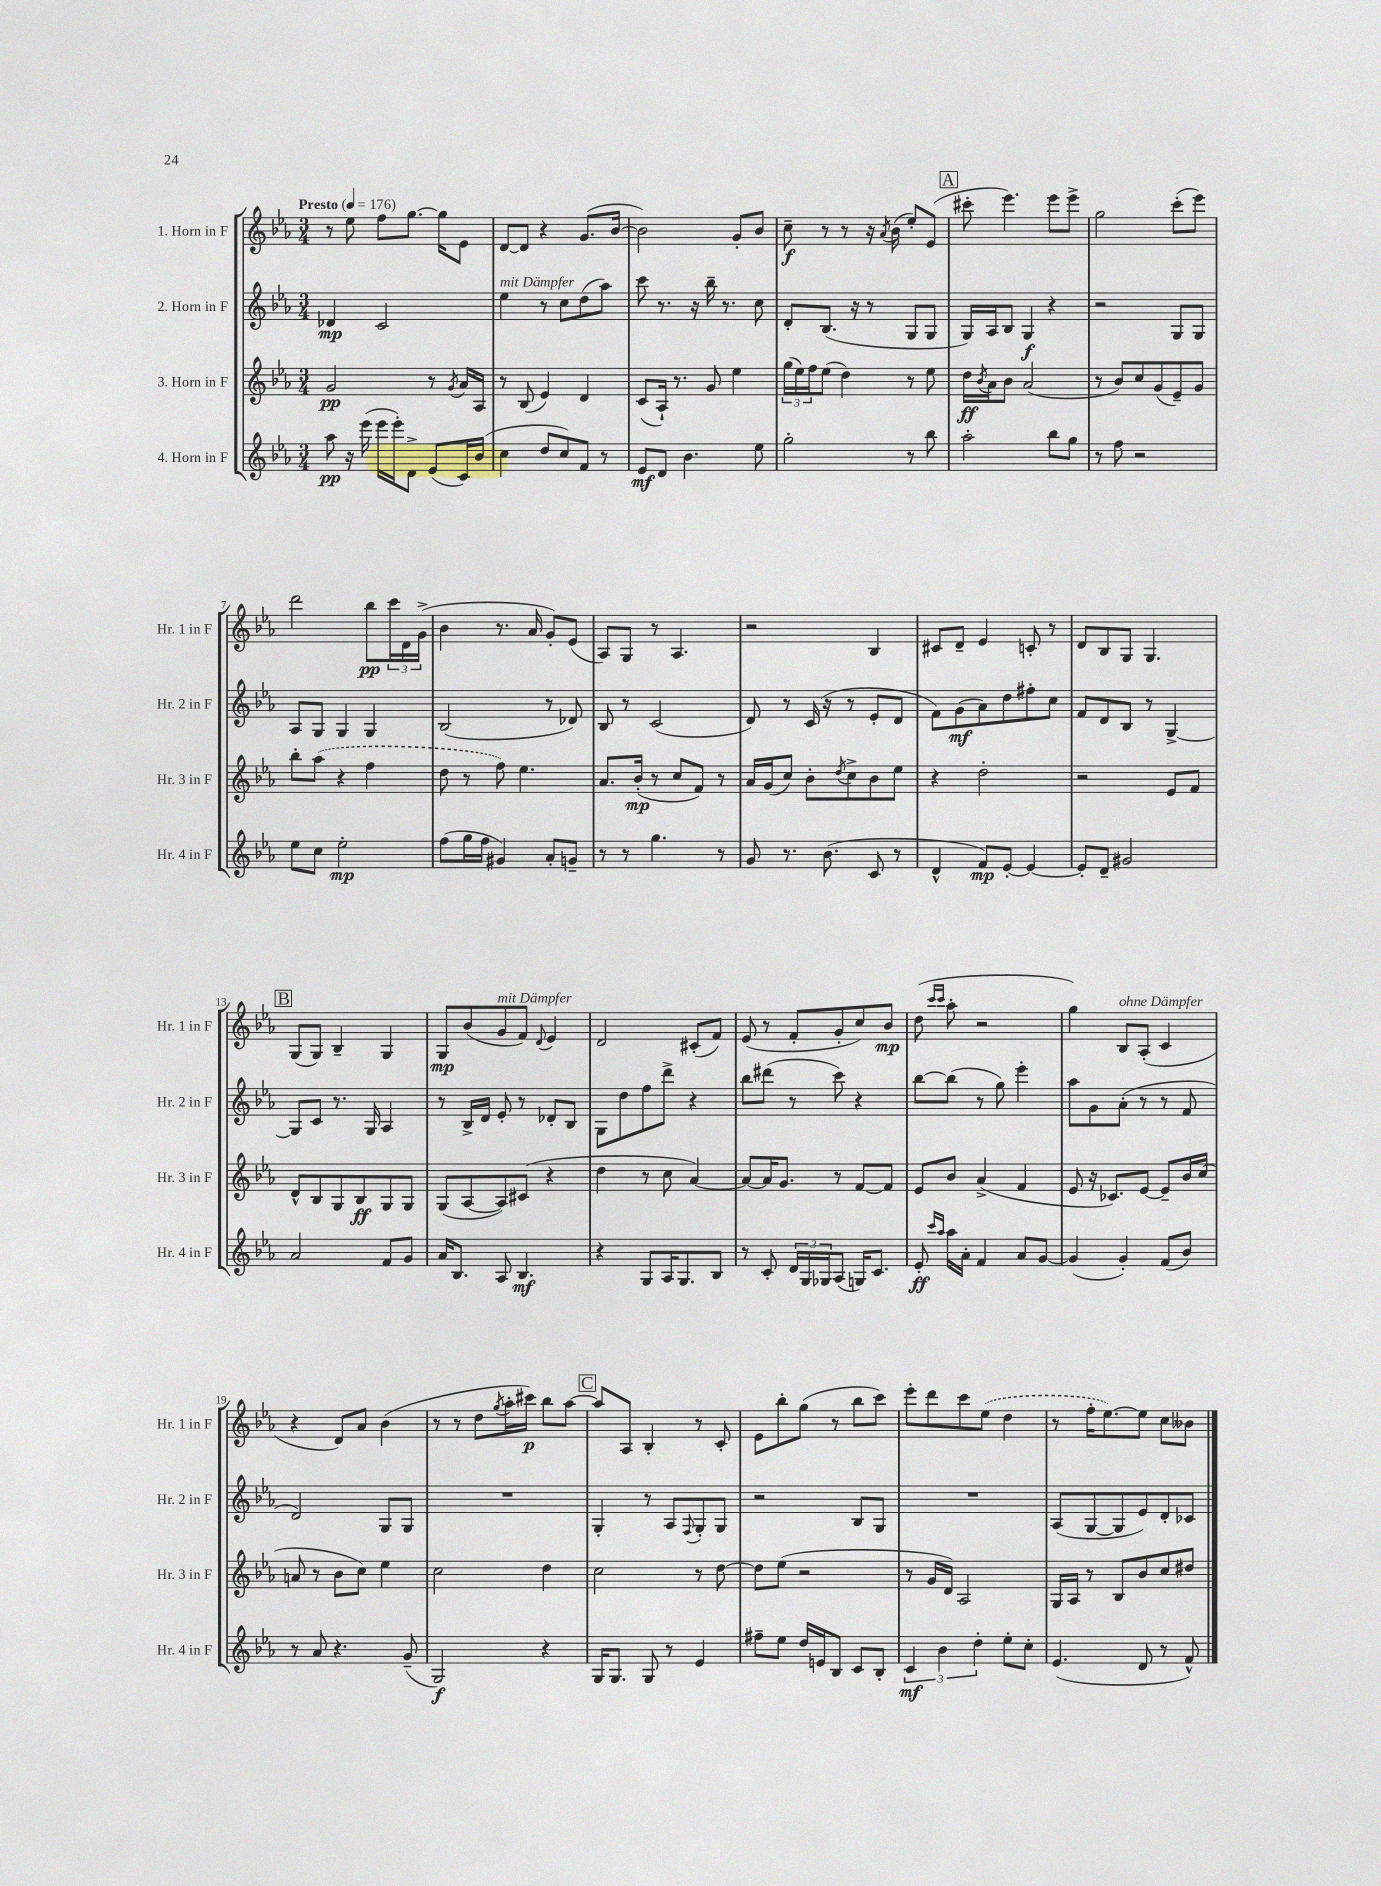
<<
\new StaffGroup <<
\new Staff = "s0" \with { instrumentName = "1. Horn in F" shortInstrumentName = "Hr. 1 in F" } {
    \clef treble \key ees \major \numericTimeSignature \time 3/4 \tempo "Presto" 4 = 176
    r8 ees''8 f''8 g''8.~ g''16 ees'8 |
    d'8~ d'8 r4 g'8.( bes'16~ |
    bes'2) g'8-. bes'8 |
    c''8--\f r8 r8 r16 \acciaccatura { aes'8 } bes'16( ees''8-.) ees'8( |
    \mark \markup { \box "A" } cis'''8-. ees'''4.) ees'''8 ees'''8-> |
    g''2 c'''8-.( ees'''8) |
    d'''2 bes''8\pp \tuplet 3/2 { c'''16 d'16 g'16->( } |
    bes'4 r8. aes'16 g'8-.) ees'8( |
    aes8) g8 r8 aes4. |
    r2 bes4 |
    cis'8 d'8-- ees'4 c'8-. r8 |
    d'8 bes8 g8 g4. |
    \mark \markup { \box "B" } g8( g8) bes4-- g4 |
    g8\mp bes'8( g'8^\markup { \italic "mit Dämpfer" } f'8) \appoggiatura { d'8 } ees'4 |
    d'2 cis'8-.( f'8) |
    ees'8( r8 f'8-. g'8-. c''8) bes'8\mp |
    d''8( \grace { c'''16 c'''16 } aes''8-. r2 |
    g''4) bes8^\markup { \italic "ohne Dämpfer" } aes8-.( c'4 |
    r4 d'8) aes'8 bes'4( |
    r8 r8 d''8 \acciaccatura { g''8 } aes''16-. cis'''16\p) bes''8 aes''8~ |
    \mark \markup { \box "C" } aes''8 aes8 bes4-. r8 c'8-. |
    ees'8 bes''8-. g''8( r8 bes''8 c'''8) |
    ees'''8-. d'''8 c'''8 \once \slurDashed ees''8( d''4 |
    r8 f''16-. ees''8.~) ees''8 c''8 beses'8 \bar "|." |
}
\new Staff = "s1" \with { instrumentName = "2. Horn in F" shortInstrumentName = "Hr. 2 in F" } {
    \clef treble \key ees \major \numericTimeSignature \time 3/4
    des'4\mp c'2 |
    ees''4^\markup { \italic "mit Dämpfer" } r8 c''8 d''8( aes''8) |
    c'''8 r8. r16 bes''16-- r8. c''8 |
    d'8-. bes8.( r16 r8 g8 g8 |
    \mark \markup { \box "A" } g16) aes16 bes8 g4\f r4 |
    r2 g8 g8 |
    aes8 g8 g4 g4 |
    bes2( r8 des'8) |
    bes8 r8 c'2( |
    d'8) r8 c'16( r16 r8 ees'8-. d'8 |
    f'8) g'8\mf( aes'8) d''8 fis''8-. c''8 |
    f'8 d'8 bes8 r8 g4~-> |
    \mark \markup { \box "B" } g8 c'8 r8. g16 aes4 |
    r8 bes16-> d'16 ees'8-. r8 des'8-. bes8 |
    g8 d''8 f''8 d'''8-> r4 |
    bes''8 dis'''8( r8 c'''8) r4 |
    bes''8~ bes''8( r8 g''8) ees'''4-. |
    aes''8 g'8 aes'8-.( r8 r8 f'8 |
    d'2) g8 g8 |
    R2. |
    \mark \markup { \box "C" } g4-. r8 aes8 \appoggiatura { f8 } g8-. g8 |
    r2 bes8 g8 |
    R2. |
    aes8( g8~ g8 ees'8) d'8-. ces'8 \bar "|." |
}
\new Staff = "s2" \with { instrumentName = "3. Horn in F" shortInstrumentName = "Hr. 3 in F" } {
    \clef treble \key ees \major \numericTimeSignature \time 3/4
    g'2\pp r8 \acciaccatura { g'8 } aes'16 aes16 |
    r8 bes8( ees'4) d'4 |
    c'8( aes16-!) r8. g'8 ees''4 |
    \tuplet 3/2 { g''16( ees''16) f''16 } ees''8( d''4) r8 ees''8 |
    \mark \markup { \box "A" } d''16\ff \acciaccatura { bes'8 } aes'16 bes'8 aes'2( |
    r8 bes'8) c''8 g'8( ees'8--) g'8 |
    bes''8-. \once \slurDashed aes''8( r4 f''4 |
    d''8 r8 f''8) ees''4. |
    aes'8. bes'16-.\mp( r8 c''8 f'8) r8 |
    aes'16 g'16( c''8) bes'8-. \acciaccatura { d''8 } c''8-> bes'8 ees''8 |
    r4 d''2-. |
    r2 ees'8 f'8 |
    \mark \markup { \box "B" } d'8-^ bes8 g8 bes8\ff g8 g8 |
    g8( aes8~ aes8) cis'8( r4 |
    d''4 r8 c''8 aes'4~) |
    aes'8~ aes'16 g'8. r8 f'8~ f'8 |
    ees'8 bes'8 aes'4->( f'4 |
    ees'8 r16 ces'8.) ees'8~ ees'8-- bes'16 c''16( |
    a'8 r8 bes'8 c''8) ees''4 |
    c''2 d''4 |
    \mark \markup { \box "C" } c''2 r8 d''8~ |
    d''8 ees''8( r2 |
    r8 g'16 d'16) aes2 |
    g16 aes16 r8 bes8 bes'8 c''8 dis''8 \bar "|." |
}
\new Staff = "s3" \with { instrumentName = "4. Horn in F" shortInstrumentName = "Hr. 4 in F" } {
    \clef treble \key ees \major \numericTimeSignature \time 3/4
    aes''8\pp r16 ees'''16( ees'''16 ees'''16-.) d'8-> ees'8( c'16) bes'16( |
    c''4 d''8 c''8) f'8 r8 |
    ees'8\mf d'8 bes'4. ees''8 |
    g''2-. r8 bes''8 |
    \mark \markup { \box "A" } aes''2-. bes''8 g''8 |
    r8 f''8 r2 |
    ees''8 c''8 ees''2-.\mp |
    f''8( g''16 f''16 gis'4) aes'8-. g'8-- |
    r8 r8 g''4. r8 |
    g'8 r8. bes'8.( c'8 r8 |
    d'4-^ f'8\mp) ees'8~-. ees'4~ |
    ees'8-. d'8-- gis'2 |
    \mark \markup { \box "B" } aes'2 f'8 g'8 |
    aes'16 bes8. aes8 bes4.\mf |
    r4 g8 aes16 g8. bes8 |
    r8 c'8-. \tuplet 3/2 { d'16 g16 ges16 } aes8( g16) c'8. |
    ees'8-.\ff \grace { c'''16 aes''16 } aes''16 aes'16-. f'4 aes'8 g'8~ |
    g'4( g'4-.) f'8( bes'8) |
    r8 aes'8 r4. g'8--( |
    g2\f) r4 |
    \mark \markup { \box "C" } g16 g8. g8 r8 ees'4 |
    fis''8-- ees''8 d''16 e'16 bes8 c'8 bes8-. |
    \tuplet 3/2 { c'4\mf bes'4 d''4-. } ees''8-. c''8-. |
    ees'4.( d'8 r8 f'8-^) \bar "|." |
}
>>
>>
